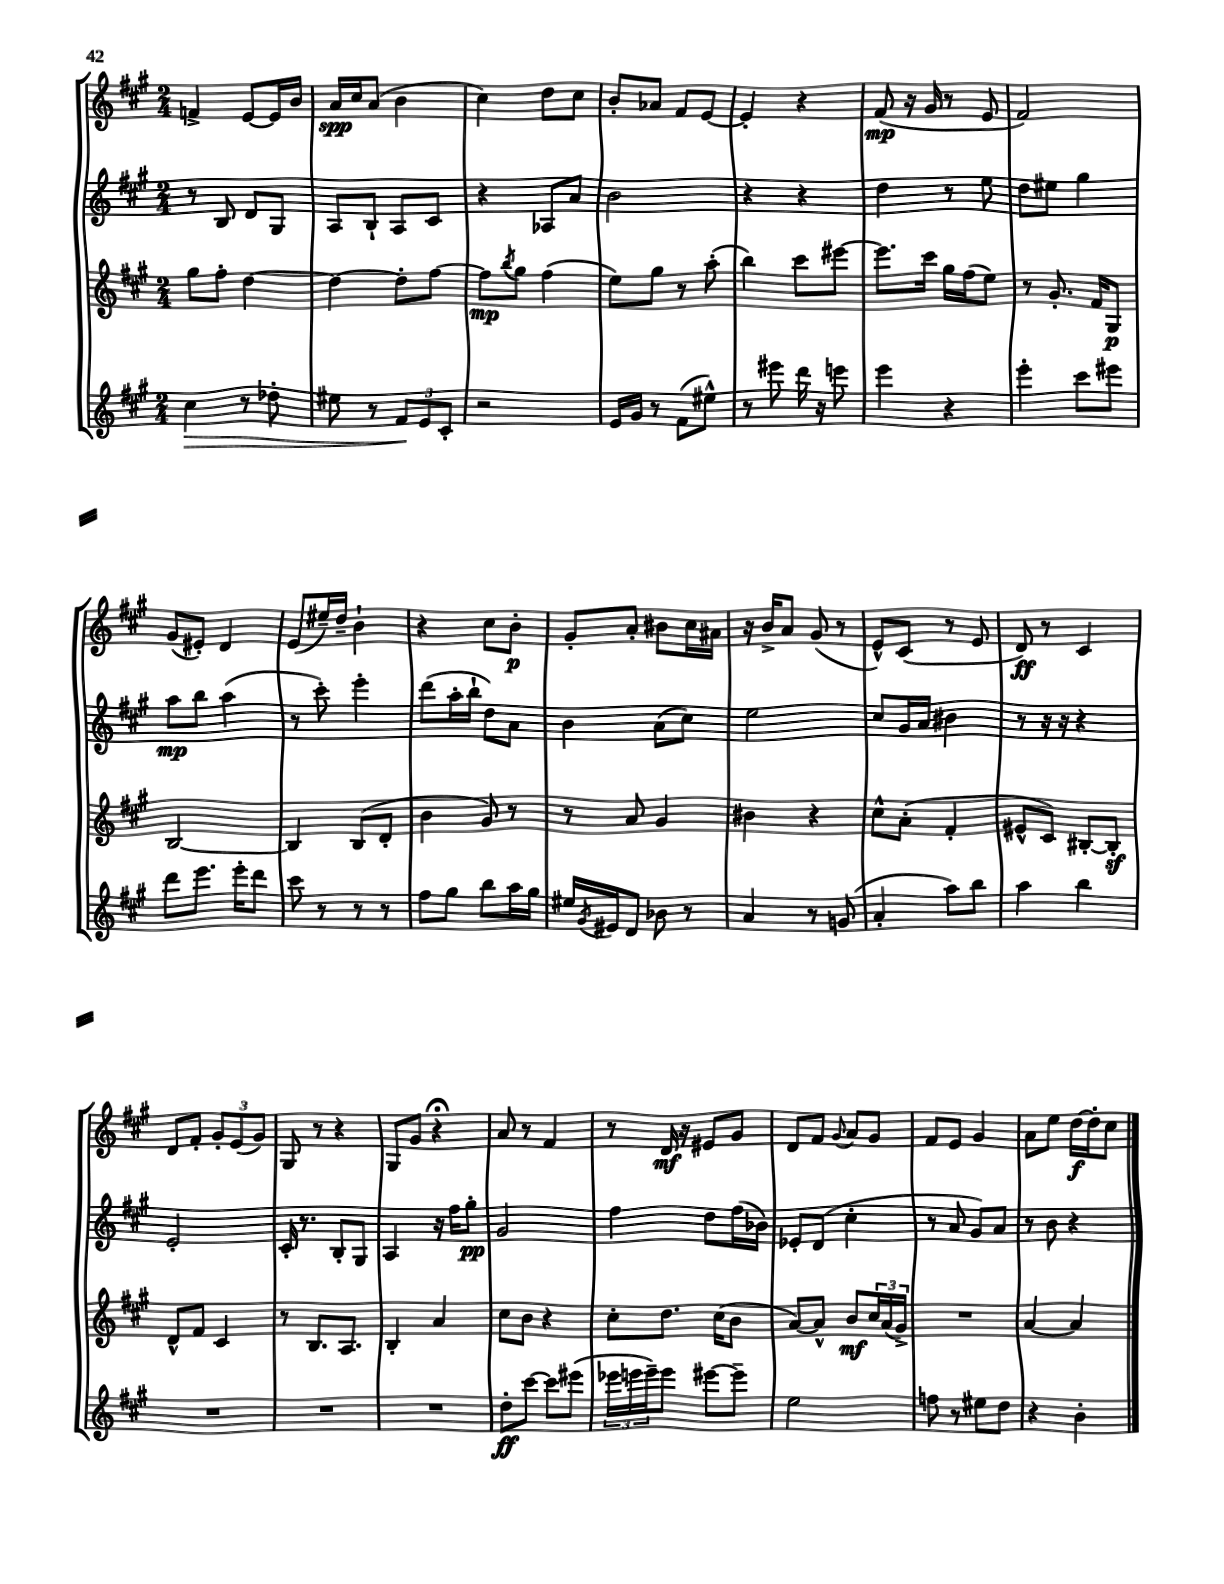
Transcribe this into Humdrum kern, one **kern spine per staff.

**kern	**dynam	**kern	**dynam	**kern	**dynam	**kern	**dynam
*part4	*part4	*part3	*part3	*part2	*part2	*part1	*part1
*staff4	*staff4	*staff3	*staff3	*staff2	*staff2	*staff1	*staff1
*clefG2	*	*clefG2	*	*clefG2	*	*clefG2	*
*k[f#c#g#]	*	*k[f#c#g#]	*	*k[f#c#g#]	*	*k[f#c#g#]	*
*M2/4	*	*M2/4	*	*M2/4	*	*M2/4	*
=4	=4	=4	=4	=4	=4	=4	=4
!	!LO:HP:b	!	!	!	!	!	!
4cc#\	>	8gg#\L	.	8r	.	4fn^/	.
.	.	8ff#'\J	.	8B/	.	.	.
8r	.	[4dd\	.	8d/L	.	[8e/L	.
8dd-X'\	.	.	.	8G#/J	.	16e/L]	.
.	.	.	.	.	.	16b/JJ	.
=5	=5	=5	=5	=5	=5	=5	=5
8ee#X\	.	4dd\_	.	8A/L	.	16a/LL	spp
.	.	.	.	.	.	16cc#/J	.
8r	.	.	.	8B`/J	.	(8a/J	.
12f#/L	.	8dd'\L]	.	8A/L	.	4b\	.
12e/	]	.	.	.	.	.	.
.	.	[8ff#\J	.	8c#/J	.	.	.
12c#'/J	.	.	.	.	.	.	.
=6	=6	=6	=6	=6	=6	=6	=6
2r	.	8ff#\L]	mp	4r	.	4cc#\)	.
.	.	8qbb/	.	.	.	.	.
.	.	8gg#\J	.	.	.	.	.
.	.	(4ff#\	.	8A-X/L	.	8dd\L	.
.	.	.	.	8a/J	.	8cc#\J	.
=7	=7	=7	=7	=7	=7	=7	=7
16e/LL	.	8ee\L)	.	2b\	.	8b'/L	.
16g#/JJ	.	.	.	.	.	.	.
8r	.	8gg#\J	.	.	.	8a-X/J	.
(8f#\L	.	8r	.	.	.	8f#/L	.
8ee#X^^\J)	.	(8aa'\	.	.	.	[8e/J	.
=8	=8	=8	=8	=8	=8	=8	=8
8r	.	4bb\)	.	4r	.	4e'/]	.
8eee#X\	.	.	.	.	.	.	.
16ddd\	.	8ccc#\L	.	4r	.	4r	.
16r	.	.	.	.	.	.	.
8eeen\	.	[8eee#X\J	.	.	.	.	.
=9	=9	=9	=9	=9	=9	=9	=9
4eee\	.	8.eee#\L]	.	4dd\	.	(8f#/	mp
.	.	.	.	.	.	16r	.
.	.	16ccc#\Jk	.	.	.	16g#/	.
4r	.	16gg#\LL	.	8r	.	8r	.
.	.	(16ff#\J	.	.	.	.	.
.	.	8ee\J)	.	8ee\	.	8e/	.
=10	=10	=10	=10	=10	=10	=10	=10
4eee'\	.	8r	.	8dd\L	.	2f#/)	.
.	.	8.g#'/	.	8ee#X\J	.	.	.
8ccc#\L	.	.	.	4gg#\	.	.	.
.	.	16f#/KL	.	.	.	.	.
8eee#X\J	.	8G#/J	p	.	.	.	.
!!LO:LB:g=z
=11	=11	=11	=11	=11	=11	=11	=11
8ddd\L	.	[2B/	.	8aa\L	mp	(8g#/L	.
8.eee\J	.	.	.	8bb\J	.	8e#X'/J)	.
.	.	.	.	(4aa\	.	4d/	.
16eee'\KL	.	.	.	.	.	.	.
8ddd\J	.	.	.	.	.	.	.
=12	=12	=12	=12	=12	=12	=12	=12
8ccc#\	.	4B/]	.	8r	.	(8e/L	.
8r	.	.	.	8ccc#'\)	.	16ee#X~/L)	.
.	.	.	.	.	.	16dd~/JJ	.
8r	.	(8B/L	.	4eee'\	.	4b`\	.
8r	.	8d'/J	.	.	.	.	.
=13	=13	=13	=13	=13	=13	=13	=13
8ff#\L	.	4b\	.	(8ddd\L	.	4r	.
8gg#\J	.	.	.	16aa'\L	.	.	.
.	.	.	.	16bb`\JJ	.	.	.
8bb\L	.	8g#/)	.	8dd\L)	.	8cc#\L	.
16aa\L	.	8r	.	8a\J	.	8b'\J	p
16gg#\JJ	.	.	.	.	.	.	.
=14	=14	=14	=14	=14	=14	=14	=14
16ee#X/LL	.	8r	.	4b\	.	8g#'/L	.
8qg#/	.	.	.	.	.	.	.
16e#X/J	.	.	.	.	.	.	.
8d/J	.	8a/	.	.	.	8a'/J	.
8b-X\	.	4g#/	.	(8a\L	.	8b#X\L	.
8r	.	.	.	8cc#\J)	.	16cc#\L	.
.	.	.	.	.	.	16a#X\JJ	.
=15	=15	=15	=15	=15	=15	=15	=15
4a/	.	4b#X\	.	2ee\	.	16r	.
.	.	.	.	.	.	16b^/KL	.
.	.	.	.	.	.	8a/J	.
8r	.	4r	.	.	.	(8g#/	.
(8gn/	.	.	.	.	.	8r	.
=16	=16	=16	=16	=16	=16	=16	=16
4a'/	.	8cc#^^\L	.	8cc#/L	.	8e^^/L)	.
.	.	(8a'\J	.	16g#/L	.	(8c#/J	.
.	.	.	.	16a/JJ	.	.	.
8aa\L)	.	4f#'/	.	4b#X\	.	8r	.
8bb\J	.	.	.	.	.	8e/	.
=17	=17	=17	=17	=17	=17	=17	=17
4aa\	.	8e#X^^/L	.	8r	.	8d/)	ff
.	.	8c#/J)	.	16r	.	8r	.
.	.	.	.	16r	.	.	.
4bb\	.	[8B#X'/L	.	4r	.	4c#/	.
.	.	8B#z'/J]	.	.	.	.	.
!!LO:LB:g=z
=18	=18	=18	=18	=18	=18	=18	=18
2r	.	8d^^/L	.	2e'/	.	8d/L	.
.	.	8f#/J	.	.	.	8f#'/J	.
.	.	4c#/	.	.	.	12g#'/L	.
.	.	.	.	.	.	(12e/	.
.	.	.	.	.	.	12g#/J)	.
=19	=19	=19	=19	=19	=19	=19	=19
2r	.	8r	.	16c#'/	.	8G#/	.
.	.	.	.	8.r	.	.	.
.	.	8.B/L	.	.	.	8r	.
.	.	.	.	8B'/L	.	4r	.
.	.	8.A/J	.	.	.	.	.
.	.	.	.	8G#/J	.	.	.
=20	=20	=20	=20	=20	=20	=20	=20
2r	.	4B'/	.	4A/	.	8G#/L	.
.	.	.	.	.	.	8g#/J	.
.	.	4a/	.	16r	.	4r;<	.
.	.	.	.	16ff#\KL	.	.	.
.	.	.	.	8gg#'\J	pp	.	.
=21	=21	=21	=21	=21	=21	=21	=21
8dd'\L	ff	8cc#\L	.	2g#/	.	8a/	.
[8ccc#\J	.	8b\J	.	.	.	8r	.
8ccc#\L]	.	4r	.	.	.	4f#/	.
(8eee#X\J	.	.	.	.	.	.	.
=22	=22	=22	=22	=22	=22	=22	=22
24eee-X\LL	.	8cc#'\L	.	4ff#\	.	8r	.
24eeen\	.	.	.	.	.	.	.
24eee~\J)	.	.	.	.	.	.	.
8eee\J	.	8.dd\J	.	.	.	16d/	mf
.	.	.	.	.	.	16r	.
[8eee#X\L	.	.	.	8dd\L	.	8e#X/L	.
.	.	(16cc#\KL	.	.	.	.	.
8eee#~\J]	.	8b\J	.	(16ff#\L	.	8g#/J	.
.	.	.	.	16b-X\JJ)	.	.	.
=23	=23	=23	=23	=23	=23	=23	=23
2ee\	.	[8a/L)	.	8e-X'/L	.	8d/L	.
.	.	8a^^/J]	.	(8d/J	.	8f#/J	.
.	.	.	.	.	.	8qqg#/	.
.	.	8b/L	mf	4cc#'\	.	8a/L	.
.	.	24cc#/L	.	.	.	8g#/J	.
.	.	(24a/	.	.	.	.	.
.	.	24g#^/JJ)	.	.	.	.	.
=24	=24	=24	=24	=24	=24	=24	=24
8ffn\	.	2r	.	8r	.	8f#/L	.
8r	.	.	.	8a/	.	8e/J	.
8ee#X\L	.	.	.	8g#/L)	.	4g#/	.
8dd\J	.	.	.	8a/J	.	.	.
=25	=25	=25	=25	=25	=25	=25	=25
4r	.	[4a/	.	8r	.	8a\L	.
.	.	.	.	8b\	.	8ee\J	.
4b'\	.	4a/]	.	4r	.	[16dd\LL	f
.	.	.	.	.	.	16dd'\J]	.
.	.	.	.	.	.	8cc#\J	.
==	==	==	==	==	==	==	==
*-	*-	*-	*-	*-	*-	*-	*-
